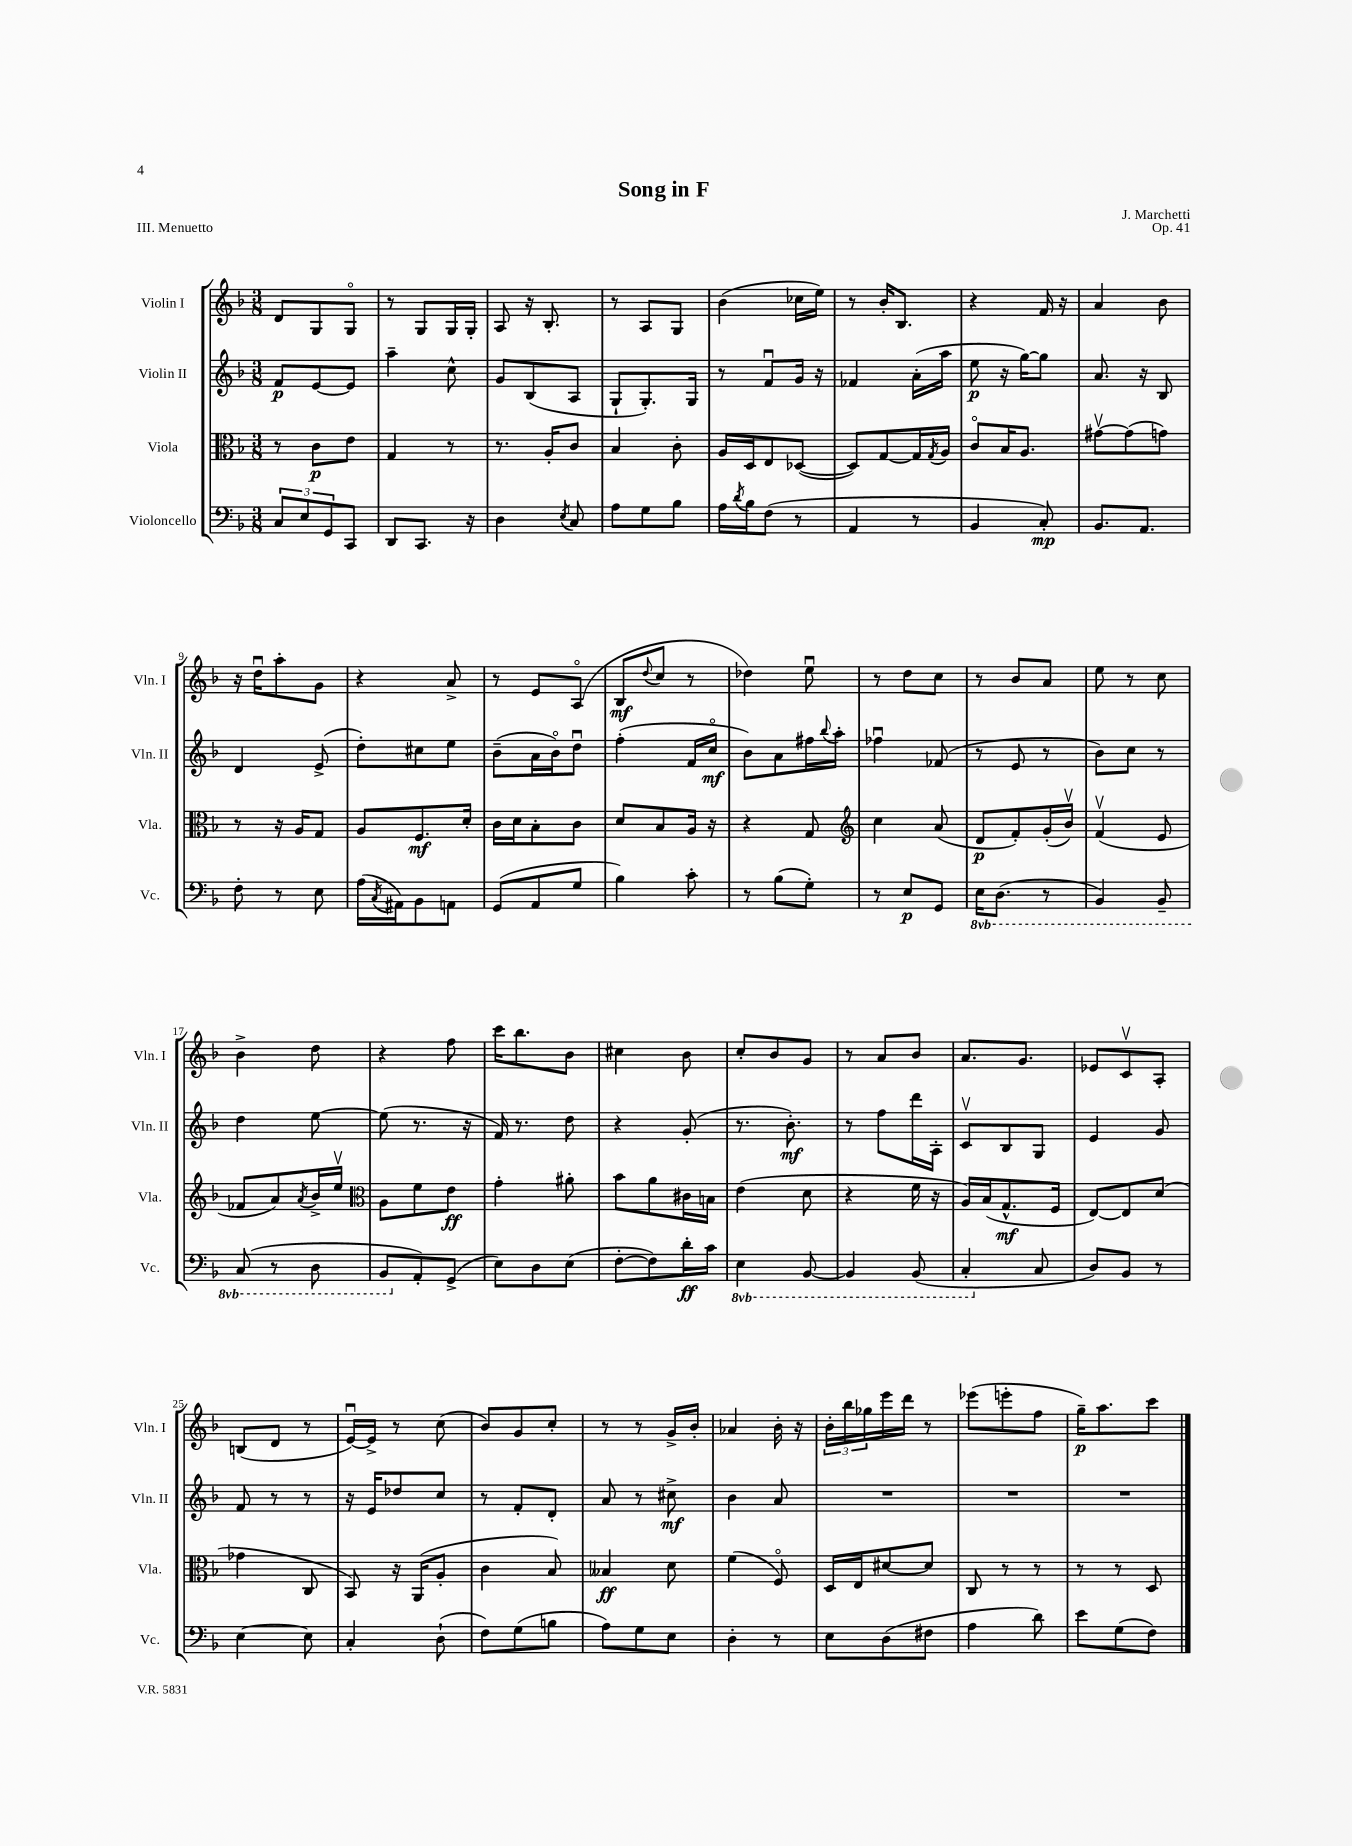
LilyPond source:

\header { title = "Song in F" composer = "J. Marchetti" opus = "Op. 41" piece = "III. Menuetto" }
<<
\new StaffGroup <<
\new Staff = "s0" \with { instrumentName = "Violin I" shortInstrumentName = "Vln. I" } {
    \clef treble \key f \major \numericTimeSignature \time 3/8
    d'8 g8 g8\flageolet |
    r8 g8 g16 g16-. |
    a8 r16 bes8.-. |
    r8 a8 g8 |
    bes'4( ces''16 e''16) |
    r8 bes'16-. bes8. |
    r4 f'16 r16 |
    a'4 bes'8 |
    r16 d''16\downbow a''8-. g'8 |
    r4 a'8-> |
    r8 e'8 a8\flageolet( |
    bes8\mf \appoggiatura { d''8 } c''8 r8 |
    des''4) e''8\downbow |
    r8 d''8 c''8 |
    r8 bes'8 a'8 |
    e''8 r8 c''8 |
    bes'4-> d''8 |
    r4 f''8 |
    c'''16 bes''8. bes'8 |
    cis''4 bes'8 |
    c''8-. bes'8 g'8 |
    r8 a'8 bes'8 |
    a'8. g'8. |
    ees'8 c'8\upbow a8-. |
    b8( d'8 r8 |
    e'16~\downbow) e'16-> r8 c''8( |
    bes'8) g'8 c''8-. |
    r8 r8 g'16-> bes'16-. |
    aes'4 bes'16-. r16 |
    \tuplet 3/2 { bes'16-. bes''16 ges''16 } e'''16 d'''16 r8 |
    ees'''8( e'''8-. f''8 |
    g''16--\p) a''8. c'''8 \bar "|." |
}
\new Staff = "s1" \with { instrumentName = "Violin II" shortInstrumentName = "Vln. II" } {
    \clef treble \key f \major \numericTimeSignature \time 3/8
    f'8\p e'8~ e'8 |
    a''4-- c''8-^ |
    g'8 bes8( a8 |
    g8-! g8.-.) g16 |
    r8 f'8\downbow g'16 r16 |
    fes'4 a'16-.( a''16 |
    e''8\p r16 g''16~) g''8 |
    a'8. r16 bes8 |
    d'4 e'8->( |
    d''8-.) cis''8 e''8 |
    bes'8--( a'16 bes'16\flageolet) d''8\downbow |
    f''4-.( f'16 c''16\flageolet\mf |
    bes'8) a'8 fis''16 \appoggiatura { bes''8 } a''16-. |
    fes''4\downbow fes'8( |
    r8 e'8 r8 |
    bes'8) c''8 r8 |
    d''4 e''8~ |
    e''8( r8. r16 |
    f'16) r8. d''8 |
    r4 g'8-.( |
    r8. bes'8.-.\mf) |
    r8 f''8 d'''16 a16-. |
    c'8\upbow bes8 g8 |
    e'4 g'8 |
    f'8 r8 r8 |
    r16 e'16 des''8 c''8 |
    r8 f'8-. d'8-. |
    a'8 r8 cis''8->\mf |
    bes'4 a'8 |
    R4. |
    R4. |
    R4. \bar "|." |
}
\new Staff = "s2" \with { instrumentName = "Viola" shortInstrumentName = "Vla." } {
    \clef alto \key f \major \numericTimeSignature \time 3/8
    r8 c'8\p e'8 |
    g4 r8 |
    r8. a16-. c'8 |
    bes4 c'8-. |
    a16 d16 e8 des8~( |
    des8) g8~ g16 \acciaccatura { g8 } a16 |
    c'8\flageolet bes16 a8. |
    gis'8~\upbow gis'8( g'8) |
    r8 r16 a16 g8 |
    a8 f8.\mf d'16-. |
    c'16 d'16 bes8-. c'8 |
    d'8 bes8 a16 r16 |
    r4 g8 |
    \clef treble c''4 a'8( |
    d'8\p f'8-.) g'16-.( bes'16\upbow) |
    f'4\upbow( e'8 |
    fes'8 a'8) \acciaccatura { a'8 } bes'16-> e''16\upbow |
    \clef alto a8 f'8 e'8\ff |
    g'4-. ais'8-. |
    bes'8 a'8 cis'16 b16 |
    e'4( d'8 |
    r4 f'16 r16 |
    a16) bes16( g8.-^\mf f16 |
    e8~) e8 d'8( |
    ges'4 c8 |
    bes,8) r16 a,16( a8-. |
    c'4 bes8) |
    beses4\ff d'8 |
    f'4( f8\flageolet) |
    d16 e16 dis'8~ dis'8 |
    c8 r8 r8 |
    r8 r8 d8 \bar "|." |
}
\new Staff = "s3" \with { instrumentName = "Violoncello" shortInstrumentName = "Vc." } {
    \clef bass \key f \major \numericTimeSignature \time 3/8 \set Staff.ottavationMarkups = #ottavation-simple-ordinals
    \tuplet 3/2 { c8 e8 g,8 } c,8 |
    d,8 c,8. r16 |
    d4 \acciaccatura { e8 } c8 |
    a8 g8 bes8 |
    a16 \acciaccatura { d'8 } bes16 f8( r8 |
    a,4 r8 |
    bes,4 c8-.\mp) |
    bes,8. a,8. |
    f8-. r8 e8 |
    a16( \acciaccatura { c8 } ais,16) bes,8 a,8 |
    g,8( a,8 g8 |
    bes4) c'8-. |
    r8 bes8( g8-.) |
    r8 e8\p g,8 |
    \ottava #-1 e,16 d,8.( r8 |
    bes,,4) bes,,8-- |
    c,8( r8 d,8 |
    bes,,8 \ottava #0 a,8-.) g,8->( |
    e8) d8 e8( |
    f8~-. f8) d'16-.\ff c'16 |
    \ottava #-1 e,4 bes,,8~ |
    bes,,4 bes,,8( |
    c,4-. \ottava #0 c8 |
    d8) bes,8 r8 |
    e4~ e8 |
    c4-. d8-!( |
    f8) g8( b8 |
    a8) g8 e8 |
    d4-. r8 |
    e8 d8( fis8 |
    a4 d'8) |
    e'8 g8( f8) \bar "|." |
}
>>
>>
